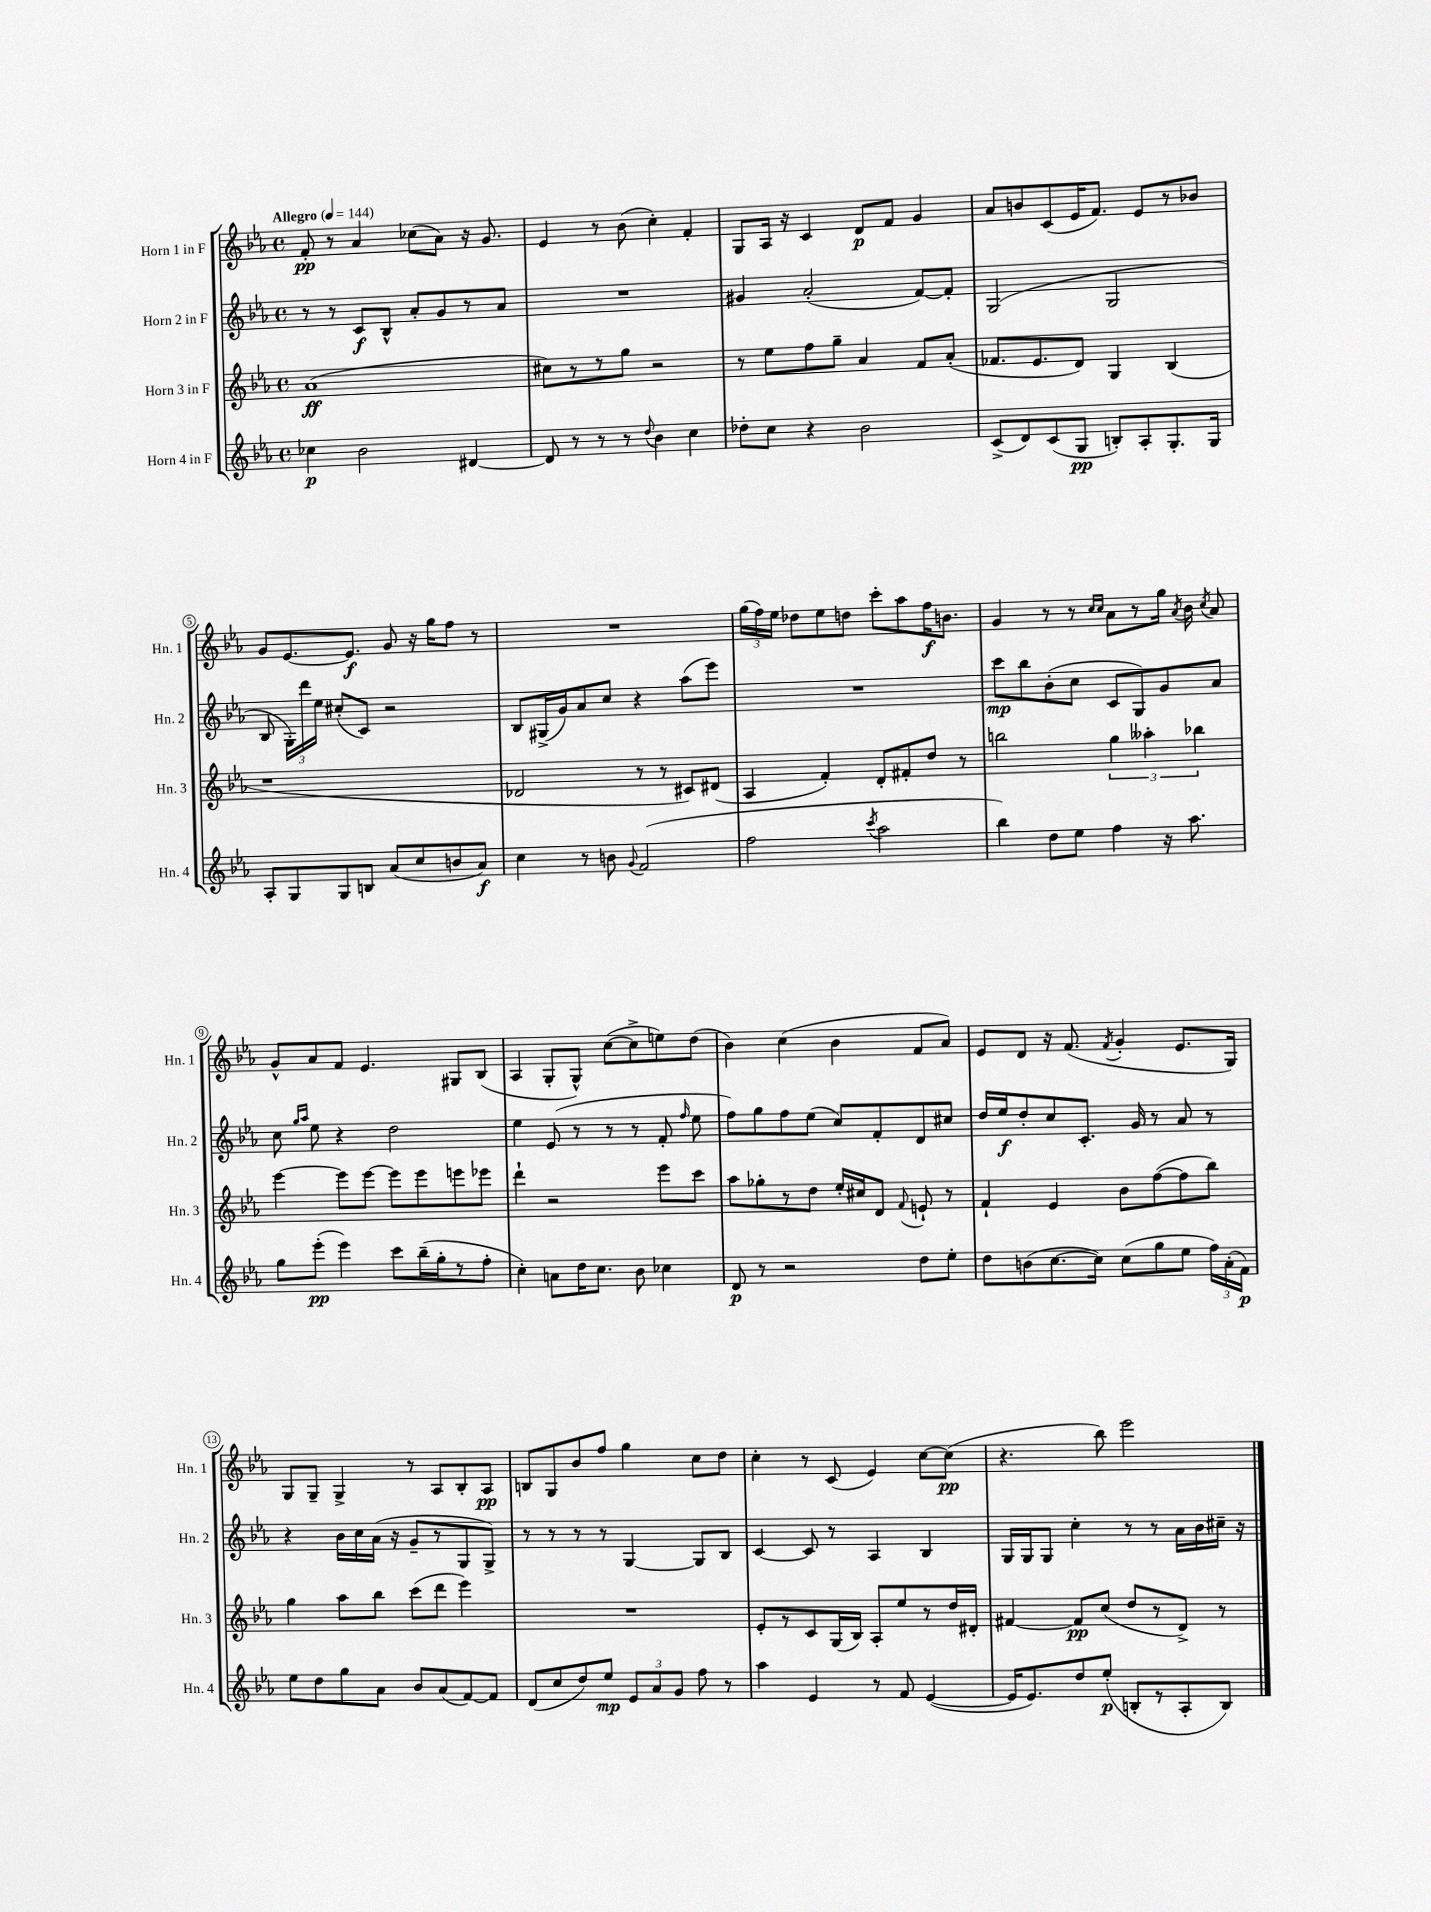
<<
\new StaffGroup <<
\new Staff = "s0" \with { instrumentName = "Horn 1 in F" shortInstrumentName = "Hn. 1" } {
    \clef treble \key ees \major \defaultTimeSignature \time 4/4 \tempo "Allegro" 4 = 144
    \autoBeamOff f'8-.\pp r8 aes'4 ces''8[( aes'8]) r16 g'8. |
    ees'4 r8 bes'8( c''4-.) f'4-. |
    g8[ aes16] r16 c'4 d'8[\p f'8] g'4 |
    aes'8[ b'8 c'8( ees'16 f'8.]) ees'8[ r8 bes'8] |
    g'8[ ees'8.~ ees'8.]\f g'8 r16 g''16[ f''8] r8 |
    R1 |
    \tuplet 3/2 { g''16[( f''16) ees''16] } des''8[ ees''8 d''8] c'''8[-. aes''8 f''16\f b'8.] |
    g'4 r8 r8 \grace { c''16[ c''16] } aes'8[ r8 g''16] \acciaccatura { aes'8 } bes'16 \acciaccatura { c''8 } aes'8 |
    g'8[-^ aes'8 f'8] ees'4. gis8[ bes8]( |
    aes4 g8[-. g8]-^) c''8[~( c''8-> e''8) d''8]( |
    bes'4) c''4( bes'4 f'8[ aes'8]) |
    ees'8[ d'8] r16 f'8.( \acciaccatura { f'8 } g'4-. ees'8.[ g16]) |
    g8[ g8]-- g4-> r8 aes8[ bes8-. aes8]\pp |
    b8[ g8 bes'8 f''8] g''4 c''8[ d''8] |
    c''4-. r8 c'8( ees'4) c''8[~ c''8]\pp( |
    r4. bes''8) ees'''2 \bar "|." |
}
\new Staff = "s1" \with { instrumentName = "Horn 2 in F" shortInstrumentName = "Hn. 2" } {
    \clef treble \key ees \major \defaultTimeSignature \time 4/4
    \autoBeamOff r8 r8 c'8[\f bes8]-^ aes'8[-. g'8 r8 aes'8] |
    R1 |
    gis'4 aes'2-.( f'8[~) f'8]-. |
    g2( g2 |
    bes8 \tuplet 3/2 { g16[-.) d'''16 ees''16] } cis''8[-.( c'8]) r2 |
    bes8[ gis16->( g'16) aes'8 c''8] r4 aes''8[( ees'''8]) |
    R1 |
    c'''8[\mp bes''8 bes'8-.( c''8] c'8[ g8) g'8 aes'8] |
    c''8 \grace { g''16[ aes''16] } ees''8 r4 d''2 |
    ees''4 ees'8( r8 r8 r8 f'8-. \grace { f''16 } ees''8 |
    f''8[) g''8 f''8 ees''8]( c''8[) f'8-. d'8 cis''8] |
    d''16[ ees''16\f d''8-. c''8 c'8.]-. g'16 r8 aes'8 r8 |
    r4 bes'16[ c''16 aes'16]( r16 g'8[-- r8 g8 g8]->) |
    r8 r8 r8 r8 g4~ g8[ bes8] |
    c'4~ c'8 r8 aes4 bes4 |
    g16[ g16 g8] c''4-. r8 r8 aes'16[ bes'16 cis''16]-- r16 \bar "|." |
}
\new Staff = "s2" \with { instrumentName = "Horn 3 in F" shortInstrumentName = "Hn. 3" } {
    \clef treble \key ees \major \defaultTimeSignature \time 4/4
    \autoBeamOff aes'1\ff( |
    cis''8[) r8 r8 g''8] r2 |
    r8 ees''8[ f''8 g''8]-- aes'4 f'8[ aes'8]-.( |
    fes'8.[ ees'8. d'8]) g4 bes4( |
    r1 |
    des'2 r8 r8 cis'8[) dis'8]( |
    aes4 f'4-.) d'8[-. fis'8-. d''8] r8 |
    b''2 \tuplet 3/2 { g''4 aeses''4-. bes''4 } |
    ees'''4~ ees'''8[ ees'''8]~ ees'''8[ ees'''8 e'''8 ees'''8] |
    d'''4-! r2 ees'''8[ c'''8] |
    aes''8[ ges''8-. r8 d''8] ees''16[-. cis''16 d'8] \appoggiatura { f'8 } e'8-! r8 |
    f'4-! ees'4 bes'8[ f''8~( f''8 bes''8]) |
    g''4 aes''8[ bes''8] c'''8[( d'''8] ees'''4) |
    R1 |
    ees'8[-. r8 c'8 g16( bes16]) aes8[-. ees''8 r8 d''16 dis'16]-. |
    fis'4~ fis'8[\pp c''8]( d''8[ r8 d'8]->) r8 \bar "|." |
}
\new Staff = "s3" \with { instrumentName = "Horn 4 in F" shortInstrumentName = "Hn. 4" } {
    \clef treble \key ees \major \defaultTimeSignature \time 4/4
    \autoBeamOff ces''4\p bes'2 dis'4~ |
    dis'8 r8 r8 r8 \appoggiatura { d''8 } bes'4 c''4 |
    des''8[-. c''8] r4 bes'2 |
    c'8[->( d'8) c'8( g8]\pp b8[-.) aes8-. g8.-. g16] |
    aes8[-. g8 g8 b8] aes'8[( c''8 b'8 aes'8]\f) |
    c''4 r8 b'8 \appoggiatura { g'8 } f'2( |
    f''2 \acciaccatura { c'''8 } aes''2 |
    bes''4) d''8[ ees''8] f''4 r16 aes''8. |
    g''8[ ees'''8]-.\pp( ees'''4) c'''8[ bes''16--( g''16-. r8 f''8]-. |
    c''4-.) a'8[ d''16 c''8.] bes'8 ces''4 |
    d'8\p r8 r2 d''8[ ees''8]-. |
    d''8[ b'8( c''8.~ c''16]) c''8[( g''8 ees''8] \tuplet 3/2 { f''16[) aes'16-.( f'16]\p) } |
    ees''8[ d''8 g''8 aes'8] bes'8[ aes'8( f'8~) f'8] |
    d'8[( c''8 d''8) ees''8]\mp \tuplet 3/2 { ees'8[ aes'8 g'8] } f''8 r8 |
    aes''4 ees'4 r8 f'8 ees'4~( |
    ees'16[ ees'8.) d''8 ees''8]-.\p( b8[-. r8 aes8-. b8]) \bar "|." |
}
>>
>>
\layout { \context { \Score \override BarNumber.stencil = #(make-stencil-circler 0.1 0.3 ly:text-interface::print) } }
